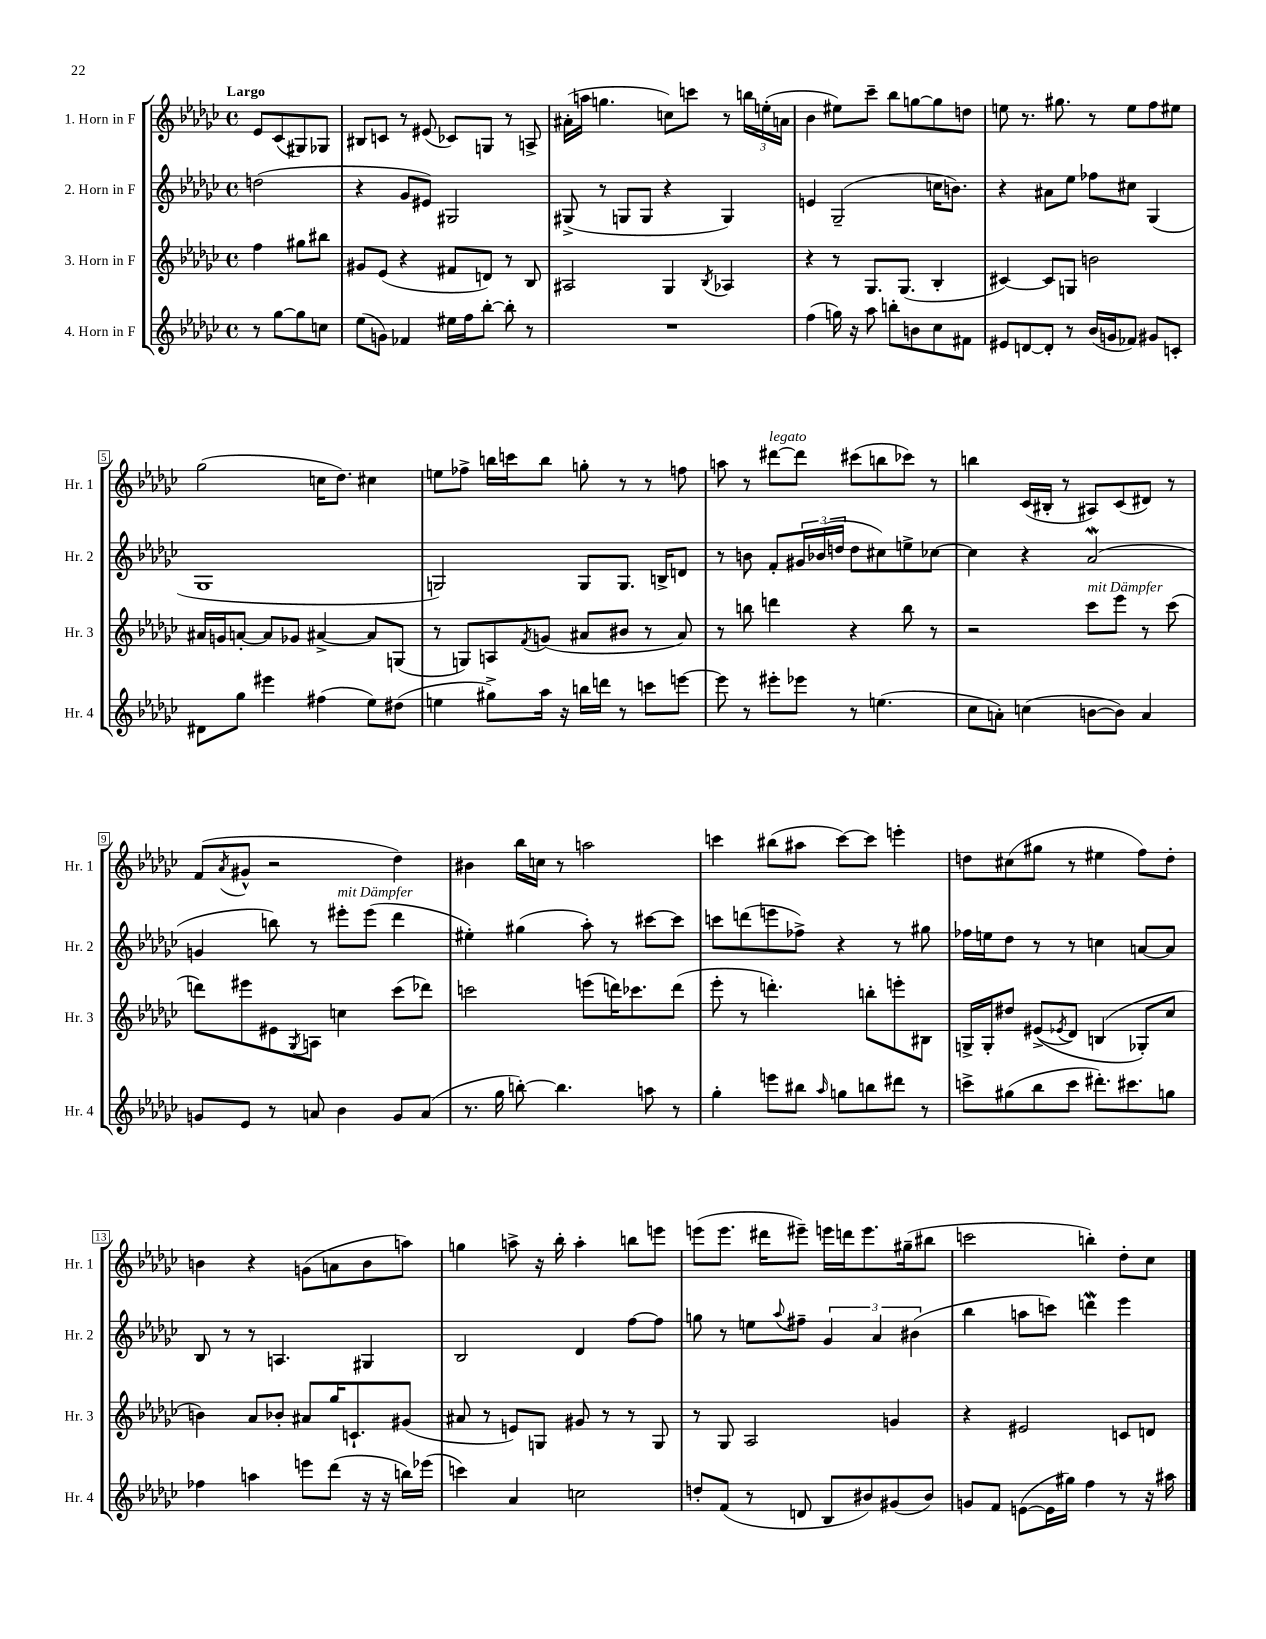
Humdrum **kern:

**kern	**kern	**kern	**kern
*staff4	*staff3	*staff2	*staff1
*clefG2	*clefG2	*clefG2	*clefG2
*k[b-e-a-d-g-c-]	*k[b-e-a-d-g-c-]	*k[b-e-a-d-g-c-]	*k[b-e-a-d-g-c-]
*M4/4	*M4/4	*M4/4	*M4/4
*met(c)	*met(c)	*met(c)	*met(c)
8r	4ff	(2dd	8e-
[8gg-	.	.	(8c-
8gg-]	8gg#	.	8G#)
8cc	8bb#	.	8G-
=	=	=	=
(8ee-	8g#	4r	8B#
8g)	(8e-	.	8c
4f-	4r	8g-	8r
.	.	8e#)	(8e#
16ee#	8f#	2G#	8c-)
16ff	.	.	.
[8bb-'	8d)	.	8G
8bb-']	8r	.	8r
8r	8B-	.	8A^
=	=	=	=
1r	2A#	(8G#^	(16a#'
.	.	.	16aa
.	.	8r	4.gg
.	.	8G	.
.	.	8G	.
.	4G-	4r	8cc)
.	.	.	8ccc
.	8qB-	.	.
.	4A-	4G)	8r
.	.	.	24bb
.	.	.	(24ee'
.	.	.	24a
=	=	=	=
(4ff	4r	4e	4b-
16gg)	8r	(2G-~	8ee#)
16r	.	.	.
8aa-	8.G-	.	8ccc-~
8bb'	.	.	8bb-
.	(8.G-	.	.
8b	.	.	[8gg
8cc-	4B-'	16cc	8gg]
.	.	8.b)	.
8f#	.	.	8dd
=	=	=	=
8e#	[4c#)	4r	8ee
[8d	.	.	8.r
8d']	8c#]	8a#	.
.	.	.	8.gg#
8r	8G	8ee-	.
(16b-	2b	8ff-	8r
16g	.	.	.
8f-)	.	8cc#	8ee
8g#	.	(4G-	8ff
8c'	.	.	8ee#
=	=	=	=
8d#	16a#	1G-	(2gg-
.	16g	.	.
8gg-	[8a'	.	.
4eee#	8a]	.	.
.	8g-	.	.
(4ff#	[4a#^	.	16cc
.	.	.	8.dd-)
8ee-)	8a#]	.	4cc#
(8dd#	(8G	.	.
=	=	=	=
4ee	8r	2G)	8ee
.	8G)	.	8ff-^
8gg#^)	8A	.	16bb
.	.	.	16ccc
.	8qf	.	.
16aa-	(8g	.	8bb
16r	.	.	.
16bb	8a#	8G	8gg'
16ddd	.	.	.
8r	8b#	8.G	8r
8ccc	8r	.	8r
.	.	16B^	.
[8eee	8a#)	8d	8ff
=	=	=	=
8eee]	8r	8r	8aa
8r	8bb	8b	8r
8eee#'	4ddd	8f'	[8ddd#
8eee-	.	24g#	8ddd#]
.	.	(24b-	.
.	.	24dd	.
8r	4r	8dd	(8ccc#
(4.ee	.	8cc#)	8bb
.	8bb	8ee^	8ccc-)
.	8r	[8cc-	8r
=	=	=	=
8cc-	2r	4cc-]	4bb
8a')	.	.	.
(4cc	.	4r	(16c-
.	.	.	16B#'
.	.	.	8r
[8b	8ccc-	(2a-	8A#)
8b])	8eee-	.	(8c-
4a	8r	.	8d#)
.	(8ccc-	.	8r
=	=	=	=
8g	8ddd)	4g	(8f
.	.	.	8qa-
8e-	8eee#	.	8g#^^
8r	8e#	8bb)	2r
.	8qG-	.	.
8a	8A	8r	.
4b-	4cc	8eee#'	.
.	.	(8eee#	.
8g	(8ccc-	4ddd-	4dd-)
(8a	8ddd-)	.	.
=	=	=	=
8.r	2ccc	4ee#')	4b#
16gg-	.	.	.
[8bb')	.	(4gg#	16bb-
.	.	.	16cc
4.bb]	.	.	8r
.	(8eee	8aa-')	2aa
.	16ddd)	8r	.
.	8.ccc-	.	.
8aa	.	[8ccc#	.
8r	(8ddd	8ccc#]	.
=	=	=	=
4gg-'	8eee-'	8ccc	4ccc
.	8r	(8ddd	.
8eee	4.ddd')	8eee	(8bb#
8bb#	.	8ff-^)	8aa#
16qqaa-	.	.	.
8gg	.	4r	[8ccc)
8bb	8bb'	.	8ccc]
8ddd#	8eee'	8r	4eee'
8r	8B#	8gg#	.
=	=	=	=
8ccc^	16G^	16ff-	8dd
.	16G'	16ee	.
(8gg#	8dd#	8dd-	(8cc#
8bb-	&((8e#^	8r	8gg#
.	8qe-	.	.
8ccc	8d-)	8r	8r
8.ddd#')	(4B	4cc	4ee#
8.ccc#	.	.	.
.	8G-'&)	[8a	8ff)
8gg	8cc-	8a]	8dd'
=	=	=	=
4ff-	4b)	8B-	4b
.	.	8r	.
4aa	8a-	8r	4r
.	8b-'	4.A	.
8eee	8a#	.	(8g
(8ddd-	16gg-	.	8a
.	8.c`	.	.
16r	.	4G#	8b
16r	.	.	.
16bb)	(8g#	.	8aa)
(16eee-	.	.	.
=	=	=	=
4ccc)	8a#	2B-	4gg
.	8r	.	.
4a-	8e)	.	8aa^
.	8G	.	16r
.	.	.	16bb-'
2cc	8g#	4d-	4aa'
.	8r	.	.
.	8r	[8ff	8bb
.	8G	8ff]	8eee
=	=	=	=
8dd'	8r	8gg	(8eee
(8f	8G-	8r	8.eee
8r	2A-	8ee	.
.	.	.	16ddd#
.	.	8qqaa-	.
8d	.	8ff#~	8eee#~)
8B-	.	6g-	16eee
.	.	.	16ddd
8b#)	.	.	8.eee
.	.	6a-	.
(8g#	4g	.	.
.	.	.	(16gg#~
.	.	(6b#	.
8b#)	.	.	8bb#
=	=	=	=
8g	4r	4bb-	2ccc
8f	.	.	.
([8e	2e#	8aa	.
16e]	.	8ccc)	.
16gg#)	.	.	.
4ff	.	4ddd	4bb')
8r	8c	4eee-	8dd-'
16r	8d	.	8cc-
16aa#	.	.	.
==	==	==	==
*-	*-	*-	*-
